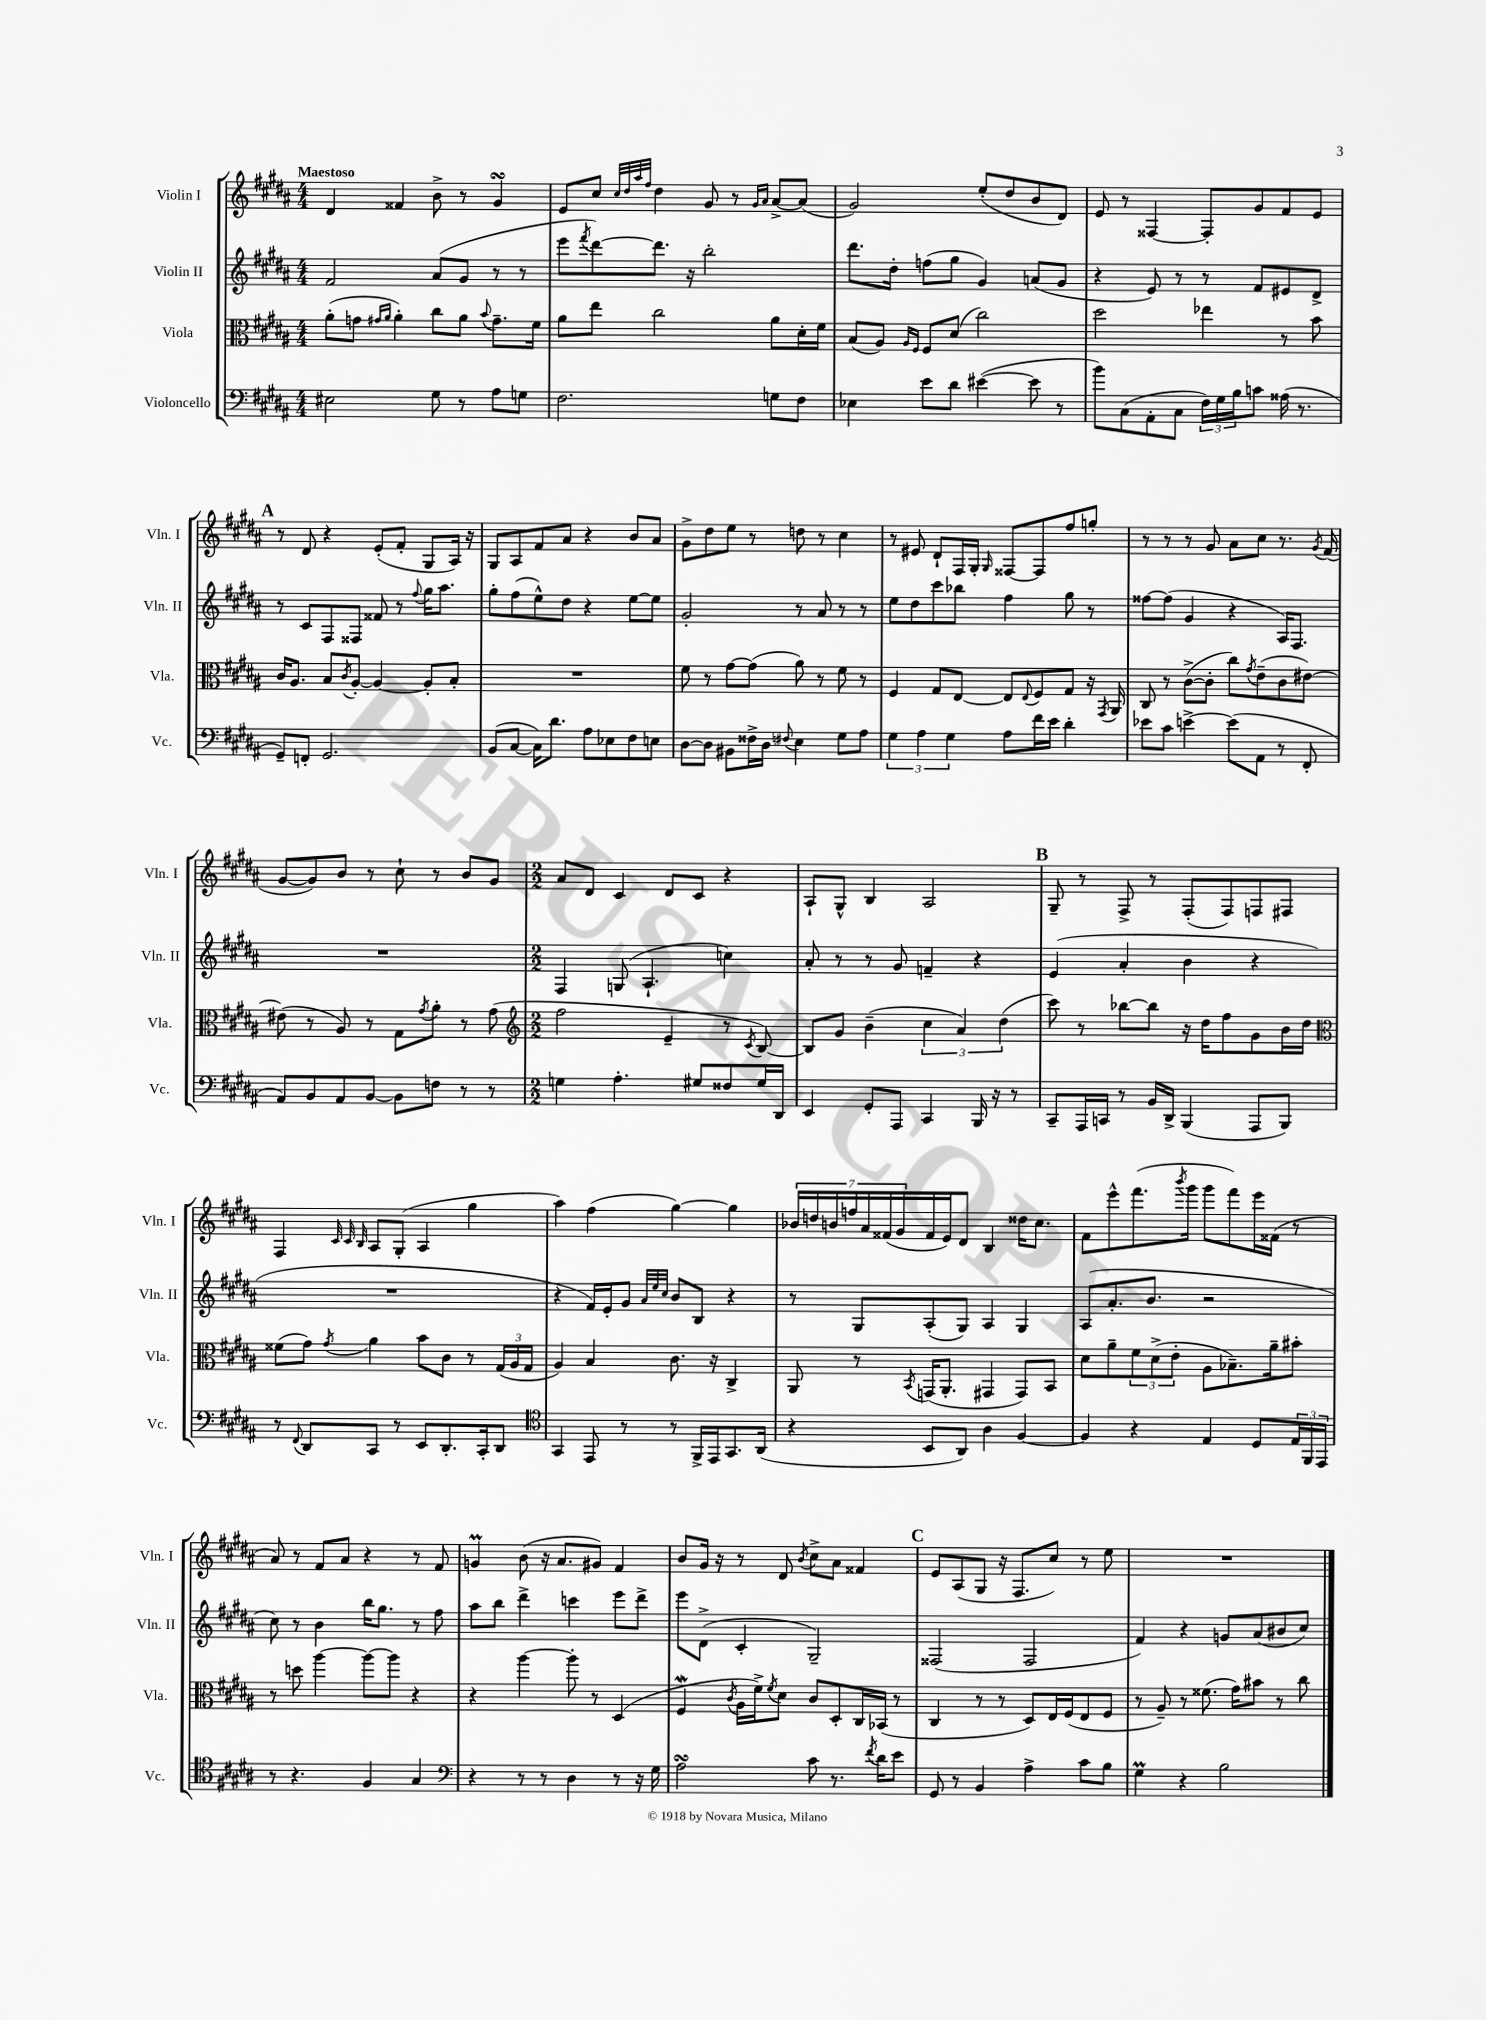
<<
\new StaffGroup <<
\new Staff = "s0" \with { instrumentName = "Violin I" shortInstrumentName = "Vln. I" } {
    \clef treble \key b \major \numericTimeSignature \time 4/4 \tempo "Maestoso"
    dis'4 fisis'4 b'8-> r8 gis'4\turn |
    e'8 cis''8 \grace { cis''32 dis''32 ais''32 fis''32 } dis''4 gis'8 r8 \grace { gis'16 ais'16 } ais'8~-> ais'8( |
    gis'2) e''8-.( dis''8 b'8 dis'8) |
    e'8 r8 fisis4~ fisis8-. gis'8 fis'8 e'8 |
    \mark \markup { \bold "A" } r8 dis'8 r4 e'8-.( fis'8-. gis8 ais16) r16 |
    gis8 ais8 fis'8 ais'8 r4 b'8 ais'8 |
    gis'8-> dis''8 e''8 r8 d''8 r8 cis''4 |
    r8 eis'8 dis'8-! fis16 gis16-. \grace { gis16 } fisis8~ fisis8 fis''8 g''8-. |
    r8 r8 r8 gis'8 ais'8 cis''8 r8. \acciaccatura { gis'8 } fis'16( |
    gis'8~ gis'8) b'8 r8 cis''8-! r8 b'8 gis'8 |
    \numericTimeSignature \time 2/2 ais'8 dis'8 cis'4 dis'8 cis'8 r4 |
    ais8-! gis8-^ b4 ais2 |
    \mark \markup { \bold "B" } gis8-- r8 fis8-> r8 fis8-.( fis8) f8 fis8 |
    fis4 \grace { cis'32 cis'32 b32 } ais8 gis8-.( ais4 gis''4 |
    ais''4) fis''4( gis''4~) gis''4 |
    \tuplet 7/4 { bes'16 d''16 b'16 f''16 ais'16 fisis'16( gis'16 } fisis'16 e'16) dis'8 b4 disis''16 cis''8. |
    fis'8 e'''8-^ fis'''8.( \acciaccatura { b'''8 } gis'''16 gis'''8 fis'''8) e'''16 fisis'16( r8 |
    ais'8) r8 fis'8 ais'8 r4 r8 fis'8 |
    g'4\prall b'8( r16 ais'8. gis'8) fis'4 |
    b'8 gis'16 r16 r8 dis'8 \acciaccatura { b'8 } cis''8-> ais'8 fisis'4 |
    \mark \markup { \bold "C" } e'8 ais8( gis8 r16 fis8. cis''8) r8 e''8 |
    R1 \bar "|." |
}
\new Staff = "s1" \with { instrumentName = "Violin II" shortInstrumentName = "Vln. II" } {
    \clef treble \key b \major \numericTimeSignature \time 4/4
    fis'2 ais'8( gis'8 r8 r8 |
    e'''8 \acciaccatura { fis'''8 } dis'''8~) dis'''8. r16 b''2-. |
    dis'''8. dis''16-. f''8( gis''8 gis'4) a'8( gis'8 |
    r4 e'8) r8 r8 fis'8 eis'8 dis'8-> |
    \mark \markup { \bold "A" } r8 cis'8 fis8 fisis8 fisis'8 r8 \appoggiatura { fis''8 } gis''16 ais''8. |
    gis''8-. fis''8( e''8-^) dis''8 r4 e''8~ e''8 |
    gis'2-. r8 ais'8 r8 r8 |
    e''8 dis''8 cis'''8 bes''8 fis''4 gis''8 r8 |
    fisis''8~ fisis''8( gis'4 r4 ais16) fis8. |
    R1 |
    \numericTimeSignature \time 2/2 fis4 g8( ais4.-! c''4) |
    ais'8-. r8 r8 gis'8 f'4-- r4 |
    \mark \markup { \bold "B" } e'4( ais'4-. b'4 r4 |
    R1 |
    r4 fis'16) e'16-. gis'8 \grace { ais'32 e''32 cis''32 } b'8 b8 r4 |
    r8 gis8 ais8-.( gis8) ais4 gis4 |
    ais8( ais'8.-. b'8. r2 |
    cis''8) r8 b'4 b''16 gis''8. r8 fis''8 |
    ais''8 b''8 dis'''4-> c'''4 e'''8 dis'''8-> |
    e'''8 dis'8->( cis'4-. gis2--) |
    \mark \markup { \bold "C" } fisis2( fisis2 |
    fis'4) r4 g'8 ais'8( bis'8 cis''8) \bar "|." |
}
\new Staff = "s2" \with { instrumentName = "Viola" shortInstrumentName = "Vla." } {
    \clef alto \key b \major \numericTimeSignature \time 4/4
    ais'8-.( g'8 \grace { gis'16 ais'16 } ais'4-.) cis''8 ais'8 \appoggiatura { b'8 } gis'8.-- fis'16 |
    ais'8 e''8 cis''2 ais'8 dis'16-. fis'16 |
    b8( ais8) \grace { ais16 fis16 } fis8 dis'8( cis''2) |
    dis''2 ees''4 r8 b'8 |
    \mark \markup { \bold "A" } cis'16 ais8. b8 \acciaccatura { cis'8 } ais8~-. ais4~ ais8-. b8-. |
    R1 |
    fis'8 r8 gis'8~ gis'8( ais'8) r8 fis'8 r8 |
    fis4 gis8 e8~ e8 \appoggiatura { e8 } fis8 gis8 r16 \acciaccatura { gis,8 } ais,16 |
    cis8 r8 cis'8~->( cis'8-. cis''8) \acciaccatura { gis'8 } e'8--( cis'8 eis'8~) |
    eis'8( r8 ais8) r8 gis8 \acciaccatura { gis'8 } ais'8-. r8 gis'8( |
    \numericTimeSignature \time 2/2 \clef treble fis''2 e'4-- r8 \acciaccatura { cis'8 } b8~) |
    b8 gis'8 b'4--( \tuplet 3/2 { cis''4 ais'4) dis''4( } |
    \mark \markup { \bold "B" } cis'''8) r8 bes''8~ bes''8 r16 dis''16 fis''8 gis'8 b'16 dis''16 |
    \clef alto fisis'8( gis'8) \acciaccatura { gis'8 } ais'4 b'8 cis'8 r8 \tuplet 3/2 { gis16( ais16 gis16 } |
    ais4) b4 cis'8. r16 cis4-> |
    ais,8 r8 \acciaccatura { b,8 } g,16( ais,8.-. gis,4 gis,8) b,8 |
    dis'8 ais'8-- \tuplet 3/2 { fis'8 dis'8->( e'8-. } ais8 bes8.--) ais'16-- bis'8-. |
    r8 d''8 ais''4~ ais''8~ ais''8 r4 |
    r4 ais''4~ ais''8-. r8 dis4( |
    fis4\mordent \acciaccatura { cis'8 } ais16 fis'16->) \acciaccatura { fis'8 } dis'8 cis'8 dis8-. cis16 bes,16( r8 |
    \mark \markup { \bold "C" } cis4 r8 r8 dis8) e16 fis16( e8 fis8 |
    r8 ais8--) r8 fisis'8.( gis'16) bis'8 r8 cis''8 \bar "|." |
}
\new Staff = "s3" \with { instrumentName = "Violoncello" shortInstrumentName = "Vc." } {
    \clef bass \key b \major \numericTimeSignature \time 4/4
    eis2 gis8 r8 ais8 g8 |
    fis2. g8 fis8 |
    ees4 e'8 dis'8 eis'4~( eis'8 r8 |
    b'8) cis8( ais,8-. cis8 \tuplet 3/2 { fis16) gis16 b16 } c'8 aisis16( r8. |
    \mark \markup { \bold "A" } gis,8--) f,8-. gis,2. |
    b,8( cis8~ cis16) dis'8. ais8 ees8 fis8 e8 |
    dis8~ dis8 bis,8 fisis16-> dis16 \appoggiatura { fis8 } e4 gis8 ais8 |
    \tuplet 3/2 { gis4 ais4 gis4 } ais8 fis'16 e'16 dis'4-. |
    ees'8 cis'8 e'4~-> e'8( ais,8 r8 fis,8-. |
    ais,8) b,8 ais,8 b,8~ b,8 f8 r8 r8 |
    \numericTimeSignature \time 2/2 g4 ais4.-. gis8 fisis8 gis16 dis,16 |
    e,4 gis,8-. ais,,8 cis,4 b,,16 r16 r8 |
    \mark \markup { \bold "B" } cis,8-- ais,,16 c,16 r8 b,16 dis,16-> b,,4( ais,,8 b,,8) |
    r8 \appoggiatura { fis,8 } dis,8 cis,8 r8 e,8 dis,8.-. cis,16-. dis,8 |
    \clef tenor gis,4 e,8 r8 r8 fis,16-> e,16 gis,8. ais,16( |
    r4 b,8 ais,8) ais4 fis4~ |
    fis4 r4 e4 dis8 \tuplet 3/2 { e16 fis,16 e,16 } |
    r8 r4. fis4 gis4 |
    \clef bass r4 r8 r8 dis4 r8 r16 gis16 |
    ais2\turn cis'8 r8. \acciaccatura { fis'8 } dis'16 e'8 |
    \mark \markup { \bold "C" } gis,8 r8 b,4 ais4-> cis'8 b8 |
    gis4\prall r4 b2 \bar "|." |
}
>>
>>
\layout { \context { \Score \remove "Bar_number_engraver" } }
